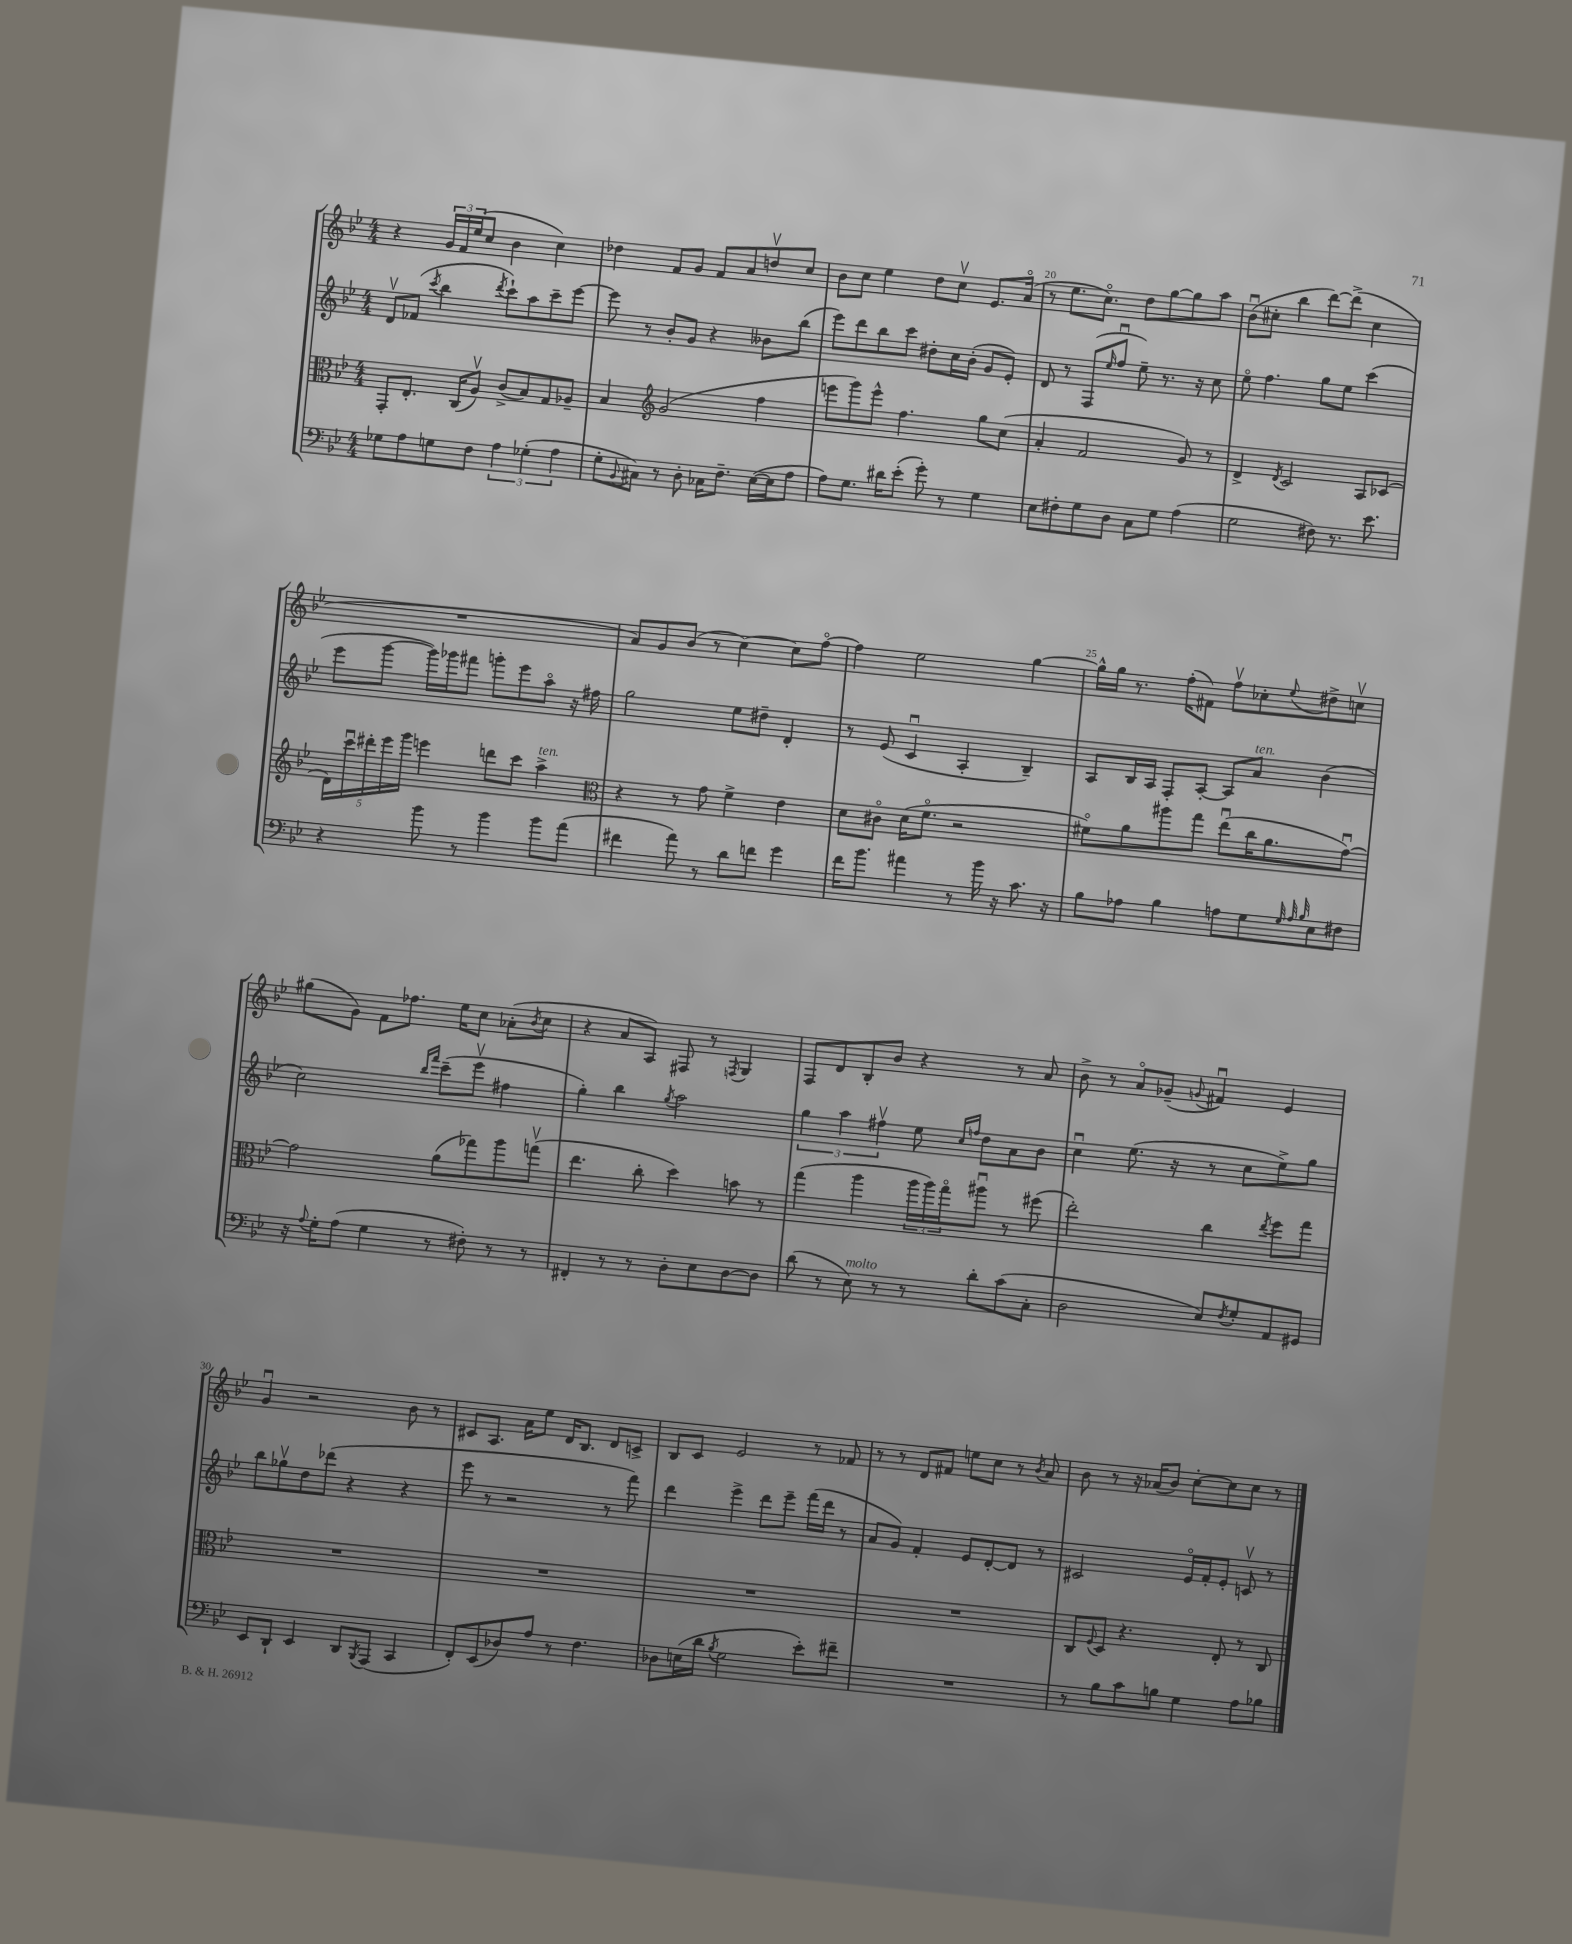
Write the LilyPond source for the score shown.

<<
\new StaffGroup <<
\new Staff = "s0" {
    \clef treble \key bes \major \numericTimeSignature \time 4/4
    r4 \tuplet 3/2 { g'16 f'16 ees''16( } c''8 bes'4 c''4) |
    des''4 f'8 g'8 f'8 a'8 d''8\upbow c''8 |
    bes'8 c''8 ees''4 d''8 c''8\upbow ees'8. a'16\flageolet( |
    r8 ees''8. c''8.\flageolet) d''8 g''8~ g''8 a''8 |
    bes'8\downbow( cis''8-. bes''4 d'''8~) d'''8->( cis''4 |
    R1 |
    a'8) g'8 bes'8( r8 c''4~) c''8 f''8~\flageolet |
    f''4 ees''2 g''4~ |
    g''16-^ g''16 r8. f''16-.( fis'8) f''8\upbow ces''8-. \appoggiatura { ees''8 } dis''8-> c''8\upbow |
    gis''8( g'8) f'8 fes''8. ees''16 c''8 aes'8-.( \acciaccatura { bes'8 } c''8 |
    r4 a'8 a8) fis8 r8 \acciaccatura { f8 } g4 |
    f8 d'8 bes8-. bes'8 r4 r8 a'8 |
    bes'8-> r8 a'8\flageolet ges'8--( \appoggiatura { g'8 } fis'4\downbow) ees'4 |
    g'4\downbow r2 bes'8 r8 |
    cis'8 a8. a'16 ees''8 d'16 bes8. d'8 c'8-> |
    bes8 c'8 ees'2 r8 fes'8 |
    r8 r8 d'8 fis'8 e''8 c''8 r8 \acciaccatura { bes'8 } a'8 |
    bes'8 r8 r16 aes'16( bes'8) c''8~-. c''8 c''8 r8 \bar "|." |
}
\new Staff = "s1" {
    \clef treble \key bes \major \numericTimeSignature \time 4/4
    d'8\upbow fes'8( \acciaccatura { c'''8 } bes''4 \acciaccatura { d'''8 } c'''8-!) a''8 c'''8-- ees'''8~ |
    ees'''8 r8 bes'8-. g'8 r4 beses'8 bes''8( |
    ees'''8) d'''8 bes''8 c'''8 dis''8-. c''16 bes'16-.( g'8 ees'8-.) |
    d'8 r8 f8( \grace { ees''16 } f''8\downbow ees''8--) r8. r16 c''8 |
    ees''8\flageolet f''4. g''8 ees''8 c'''4( |
    ees'''8 g'''8~ g'''16) ges'''16 fis'''8 g'''8-. ees'''8 a''8\flageolet r16 fis''16 |
    g''2 ees''8 dis''8-- d'4-. |
    r8 ees'8( c'4\downbow a4-. bes4--) |
    a8 bes16 a16 f8-. a8~-. a8 a'8^\markup { \italic "ten." } bes'4( |
    c''2) \grace { bes''16 f'''16 } c'''8--( ees'''8\upbow fis''4 |
    g''4-.) bes''4 \acciaccatura { g''8 } a''2 |
    \tuplet 3/2 { g''4 a''4 fis''4\upbow } ees''8 \grace { c''16 f''16 } d''8 a'8 bes'8 |
    c''4\downbow ees''8.( r16 r8 c''8 ees''8->) g''8 |
    bes''8 ges''8\upbow d''8 des'''8( r4 r4 |
    ees'''8 r8 r2 r8 f'''8) |
    d'''4 ees'''4-> d'''8 ees'''8-- f'''16( d'''16 r8 |
    a'8 g'8) f'4-. ees'8 d'8~-. d'8 r8 |
    cis'2 ees'16\flageolet f'16-. ees'8-. c'8\upbow r8 \bar "|." |
}
\new Staff = "s2" {
    \clef alto \key bes \major \numericTimeSignature \time 4/4
    g,8-. ees8.-. c16( a8\upbow) c'8->( bes8) g8 aes8-- |
    bes4 \clef treble g'2( f''4 |
    e'''8 g'''8) e'''8-^ f''4. g''8 c''8( |
    a'4-. f'2 g'8) r8 |
    d'4-> \acciaccatura { d'8 } c'2 a8 ces'8( |
    \tuplet 5/4 { d'16) c'''16\downbow dis'''16-. ees'''16 g'''16 } e'''4 d'''8 c'''8 a''4->^\markup { \italic "ten." } |
    \clef alto r4 r8 g'8 f'4-> ees'4 |
    d'8 cis'8\flageolet d'16( f'8.\flageolet r2 |
    fis'8\flageolet) a'8 ais''8 g''8 ees''8\downbow( c''16 a'8. g'8~\downbow) |
    g'2 a'8( ges''8) a''8 g''8\upbow( |
    ees''4. c''8-. d''4) b'8 r8 |
    g''4( a''4 \tuplet 3/2 { a''16 a''16) g''16\flageolet } ais''8\downbow r8 fis''8( |
    ees''2-.) c''4 \acciaccatura { ees''8 } f''8 g''8 |
    R1 |
    R1 |
    R1 |
    R1 |
    c8 \appoggiatura { f8 } d8 r4. ees8-. r8 c8 \bar "|." |
}
\new Staff = "s3" {
    \clef bass \key bes \major \numericTimeSignature \time 4/4
    ges8 a8 g8 f8 \tuplet 3/2 { a4 ges4-.( a4 } |
    g8-. \appoggiatura { bes,8 } cis8) r8 d8-. ces16 f8.-- ees16~( ees16 a8 |
    a8) g8. dis'16 ees'8-.( g'8-.) r8 g4 |
    ees8 fis8-. g8 d8 c8 g8 a4( |
    g2 fis8) r8. ees'8. |
    r4 bes'8 r8 bes'4 bes'8 a'8( |
    fis'4 a'8) r8 d'8 f'8 g'4 |
    f'16 bes'8. ais'4 r8 bes'16 r16 c'8. r16 |
    bes8 aes8 bes4 a8 g8 \grace { g32 a32 bes32 } ees8 fis8 |
    r16 \appoggiatura { a8 } g16-. a8( g4 r8 fis8-.) r8 r8 |
    fis,4-. r8 r8 d8-. ees8 d8~ d8 |
    d'8( r8 ees8^\markup { \italic "molto" }) r8 r8 d'8-. c'8( c8-. |
    d2 ees8) \acciaccatura { f8 } g8-. a,8 gis,8 |
    ees,8 d,8-! ees,4 d,8 \acciaccatura { bes,,8 } a,,8( c,4 |
    f,8-.) ees,8( des8) a8 r8 f4. |
    des8 e16( d'16 \acciaccatura { bes8 } g2 ees'8-.) fis'8-- |
    R1 |
    r8 bes8 c'8 b8 g4 a8 bes8 \bar "|." |
}
>>
>>
\layout { \context { \Score currentBarNumber = #17 \override BarNumber.break-visibility = ##(#f #t #t) barNumberVisibility = #(every-nth-bar-number-visible 5) } }
